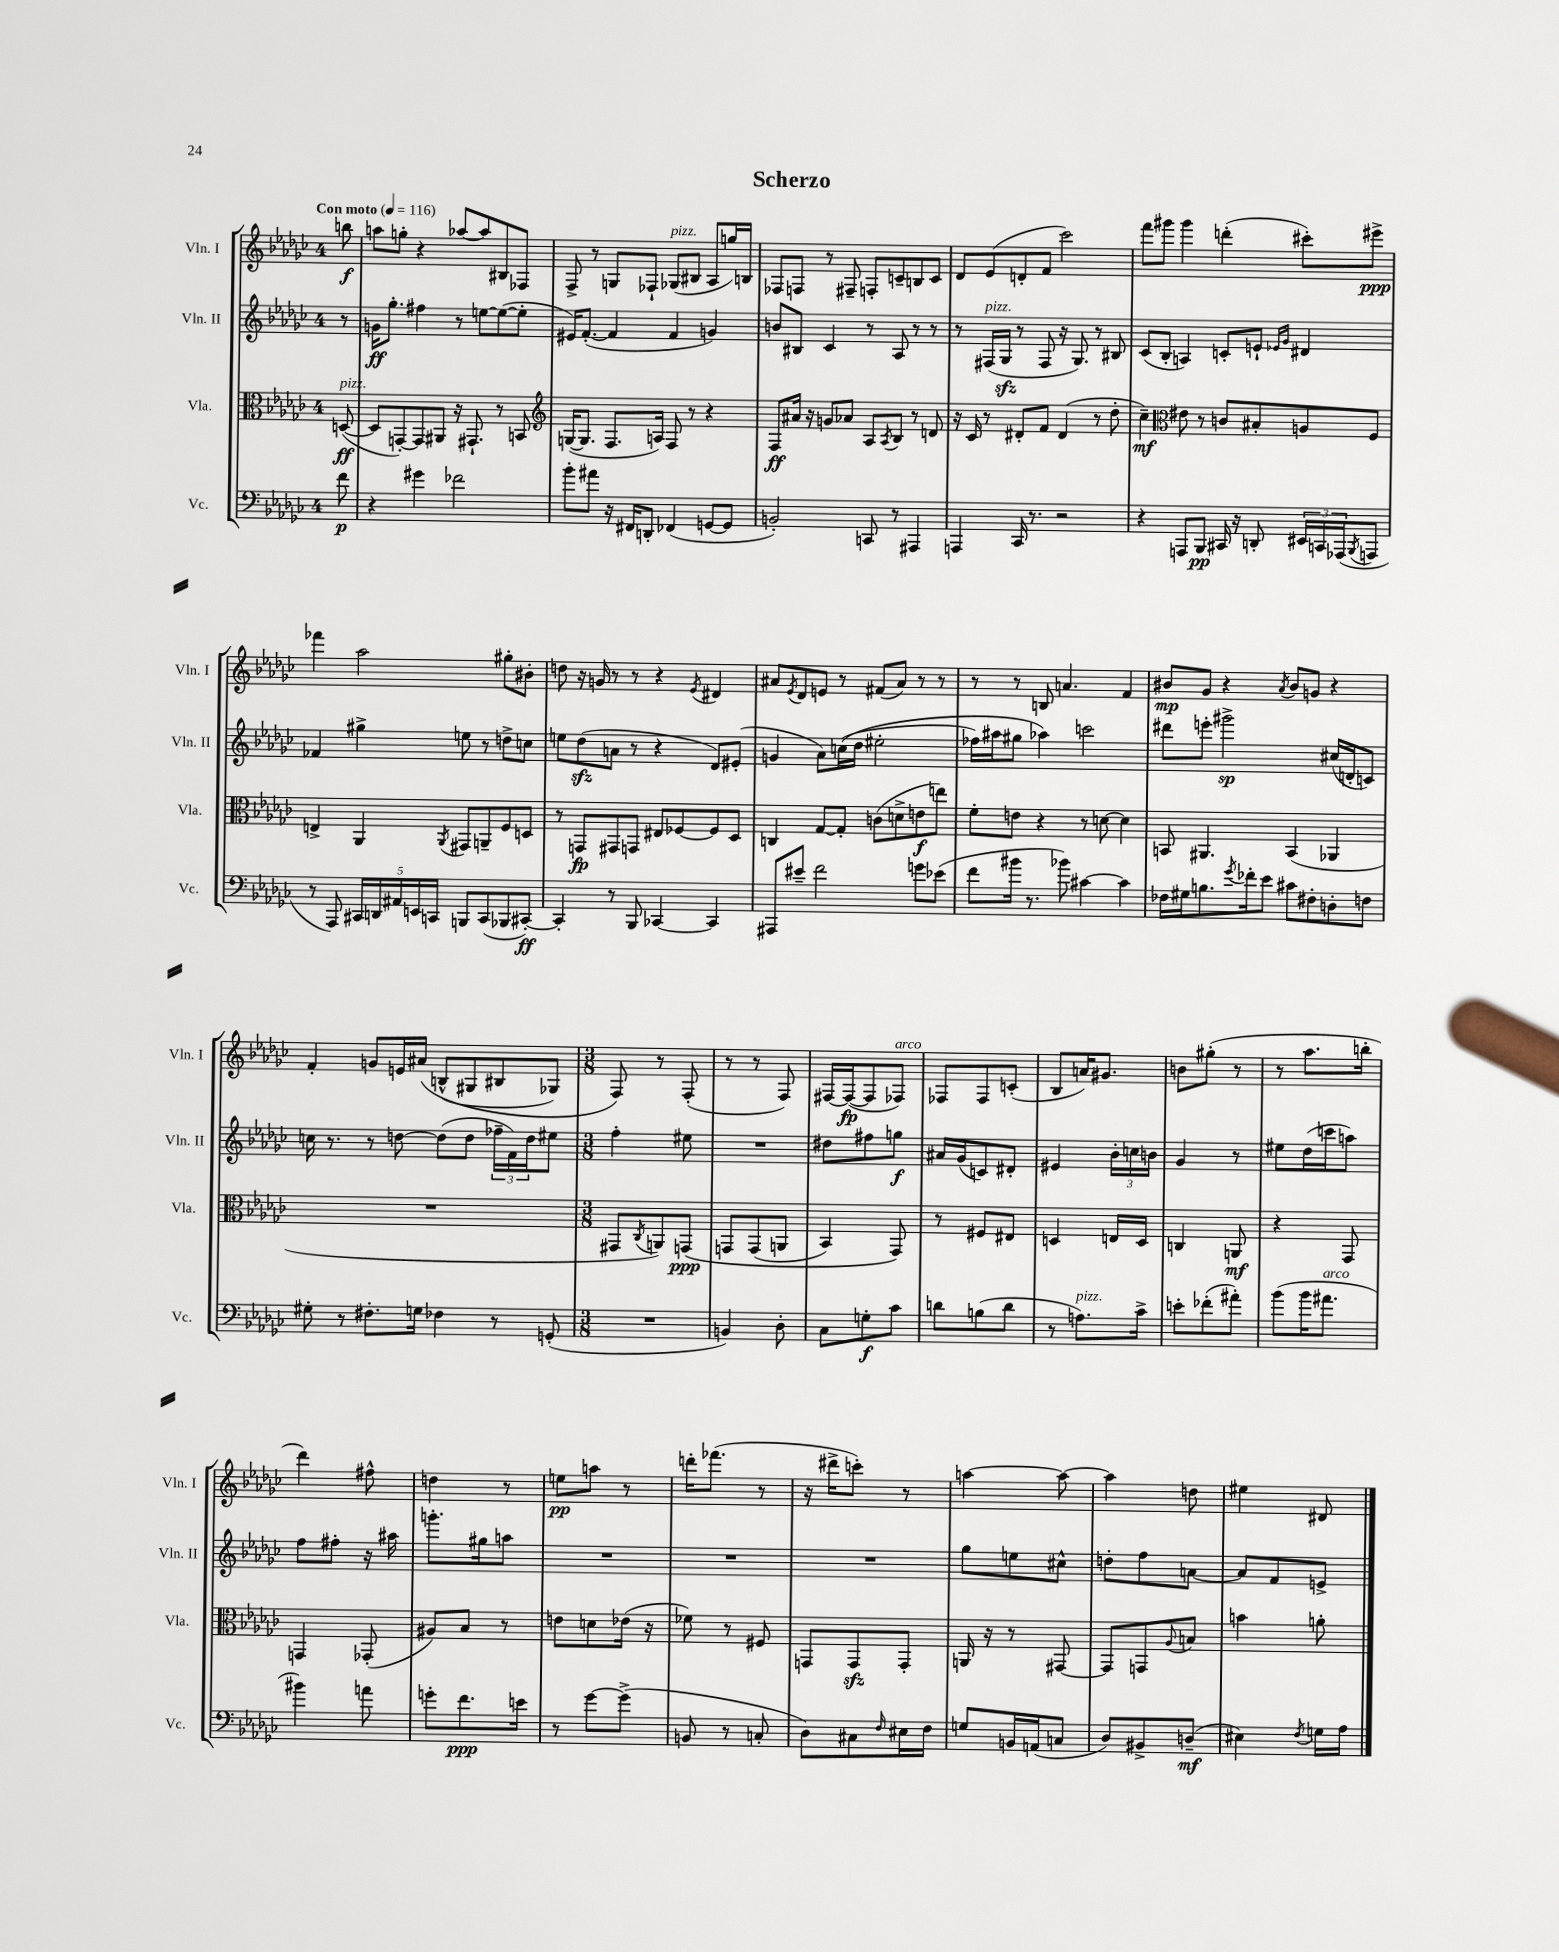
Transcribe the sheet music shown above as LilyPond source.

\header { title = "Scherzo" }
<<
\new StaffGroup <<
\new Staff = "s0" \with { instrumentName = "Vln. I" shortInstrumentName = "Vln. I" } {
    \clef treble \key ges \major \once \override Staff.TimeSignature.style = #'single-digit \time 4/4 \partial 8 \tempo "Con moto" 4 = 116
    b''8\f |
    a''8 g''8-. r4 aes''8~ aes''8 bis8 fes8 |
    f8-> r8 g8 fes8-! ges8^\markup { \italic "pizz." }( bis8 aes8 g''16) b16 |
    fes8 f8 r8 fis8-- f8-. c'8-- b8 c'8 |
    des'8 ees'8( d'8-. f'8 ces'''2) |
    f'''8 gis'''8 gis'''4 d'''4-.( cis'''8-.) eis'''8->\ppp |
    fes'''4 aes''2 gis''8-. bis'8-. |
    d''8 r16 g'16 r8 r8 r4 \acciaccatura { ees'8 } dis'4 |
    ais'8 \acciaccatura { ees'8 } des'8 e'8 r8 fis'8( ais'8) r8 r8 |
    r8 r8 b8 a'4. f'4 |
    bis'8\mp ges'8 r4 \acciaccatura { aes'8 } bis'8 g'8 r4 |
    f'4-. g'8 e'16 ais'16\( b8-^( gis8 bis8 ges8) |
    \numericTimeSignature \time 3/8 f8\) r8 f8-.( |
    r8 r8 f8) |
    fis16~ fis16~\fp( fis8 fes8^\markup { \italic "arco" }) |
    fes8 fes8 c'8-.( |
    bes8 a'16) gis'8. |
    b'8 gis''8-.( r8 |
    r8 aes''8. b''16-. |
    des'''4) fis''8-^ |
    d''4 r8 |
    e''8\pp a''8 r8 |
    d'''16-. fes'''8.( r8 |
    r16 dis'''16-> c'''8-.) r8 |
    a''4~ a''8~ |
    a''4 d''8 |
    eis''4 dis'8 \bar "|." |
}
\new Staff = "s1" \with { instrumentName = "Vln. II" shortInstrumentName = "Vln. II" } {
    \clef treble \key ges \major \once \override Staff.TimeSignature.style = #'single-digit \time 4/4 \partial 8
    r8 |
    g'16\ff ges''8.-. fis''4 r8 e''8~ e''8~( e''8-. |
    eis'16) f'8.~-.( f'4 f'4 g'4) |
    b'8 bis8 ces'4 r8 aes8 r8 r8 |
    r8 fis16^\markup { \italic "pizz." }( ges16\sfz r8 fis8 r16 ges8.) r8 bis8 |
    ces'8( bes8-. a4) c'8-. e'8-! \grace { ees'16 ges'16 } dis'4 |
    fes'4 gis''4-> e''8 r8 d''8-> c''8 |
    e''8 des''8\sfz( a'8 r8 r4 des'8) eis'8-.( |
    g'4 aes'8) c''16(\( des''16 eis''2-. |
    fes''16) ais''16 gis''8 aes''4\) c'''2 |
    dis'''8 e'''8-. gis'''2->\sp cis''16( d'16-. c'8) |
    c''16 r8. r8 d''8~ d''8( d''8 \tuplet 3/2 { fes''16-- f'16) d''16 } eis''8 |
    \numericTimeSignature \time 3/8 f''4-. eis''8 |
    R4. |
    dis''8 fis''8 g''8\f |
    ais'16 ges'16( c'8) dis'8-. |
    eis'4 \tuplet 3/2 { bes'16-. c''16 b'16 } |
    ges'4 r8 |
    eis''8 des''16( c'''16 a''8) |
    f''8 fis''8-. r16 ais''16 |
    g'''8.-. gis''16 a''8 |
    R4. |
    R4. |
    R4. |
    ges''8 e''8 cis''8-^ |
    d''8-. f''8 a'8~ |
    a'8 f'8 e'8-> \bar "|." |
}
\new Staff = "s2" \with { instrumentName = "Vla." shortInstrumentName = "Vla." } {
    \clef alto \key ges \major \once \override Staff.TimeSignature.style = #'single-digit \time 4/4 \partial 8
    d8~\ff^\markup { \italic "pizz." }( |
    d8 g,8~-.) g,8 ais,8 r16 gis,8.-! r8 b,8 |
    \clef treble g16~( g8. f8. a16) f8 r8 r4 |
    f8\ff ais'16 r16 g'8 aes'8 aes8 \acciaccatura { aes8 } bes8 r8 d'8 |
    r16 ces'16 r8 dis'8-. f'8 dis'4( r8 des''8-. |
    ces''4--\mf) \clef alto eis'8 r8 c'8 bis8-. a8 f8 |
    e4-> aes,4 \acciaccatura { aes,8 } gis,8 a,8-- f8 d8 |
    r8 g,8\fp gis,8 g,8 eis8 fes8~ fes8 des8 |
    c4 ges8~ ges8-. c'8( d'8-> e'8\f e''8) |
    f'8-. e'8 r4 r8 d'8~ d'4 |
    b,8 ais,4. b,4( aes,4 |
    R1 |
    \numericTimeSignature \time 3/8 gis,8 \acciaccatura { ces8 } a,8) g,8\ppp\( |
    g,8 g,8( a,8 |
    bes,4) ges,8\) |
    r8 fis8 eis8 |
    d4 e16 d16 |
    c4 a,8\mf |
    r4 ges,8 |
    g,4 ges,8-.( |
    ais8) bes8 r8 |
    e'8 d'8 ees'16( r16 |
    fes'8) r8 fis8 |
    g,8 g,8\sfz g,8-. |
    a,16 r16 r8 gis,8~ |
    gis,8 g,8 \appoggiatura { aes8 } b8 |
    b'4 a'8-. \bar "|." |
}
\new Staff = "s3" \with { instrumentName = "Vc." shortInstrumentName = "Vc." } {
    \clef bass \key ges \major \once \override Staff.TimeSignature.style = #'single-digit \time 4/4 \partial 8
    f'8\p |
    r4 gis'4 fes'2 |
    bes'8-. ais'8 r16 fis,16 d,8-. fes,4( g,8~ g,8 |
    b,2-.) c,8 r8 ais,,4 |
    a,,4 ces,16 r8. r2 |
    r4 a,,8 bes,,8\pp cis,16 r16 d,8-. \tuplet 3/2 { eis,16 c,16 aes,,16( } \acciaccatura { bes,,8 } a,,8 |
    r8 aes,,8) \tuplet 5/4 { cis,16 d,16 ais,16 e,16 c,16 } b,,8 c,8( bes,,8 cis,8~-.\ff) |
    cis,4-. r8 bes,,8 ces,4~ ces,4 |
    ais,,8 eis'8-- f'2 g'8 ees'8( |
    f'8 bis'16 r8. bes'8) cis'4~ cis'4 |
    fes16 gis16 b8. \acciaccatura { ges'8 } fes'16-. ees'8 cis'8 fis8-. d8-. f8 |
    gis8-. r8 fis8.-. g16 fes4 r8 g,8-.( |
    \numericTimeSignature \time 3/8 R4. |
    b,4) des8-. |
    ces8 g8-.\f ces'8 |
    d'8 b8( d'8 |
    r8 a8.^\markup { \italic "pizz." }) ces'16-> |
    e'8-. fes'8-.( ais'8-.) |
    bes'8( bes'16 ais'8.^\markup { \italic "arco" } |
    bis'4) a'8 |
    g'8-. f'8.\ppp e'16 |
    r8 ges'8~ ges'8->( |
    b,8 r8 c8-. |
    des8) cis8 \grace { f16 } eis16 f16 |
    g8 b,16 a,16( c8 |
    des8) bis,8-> d8--\mf( |
    eis4) \acciaccatura { f8 } g16 aes16 \bar "|." |
}
>>
>>
\layout { \context { \Score \remove "Bar_number_engraver" } }
